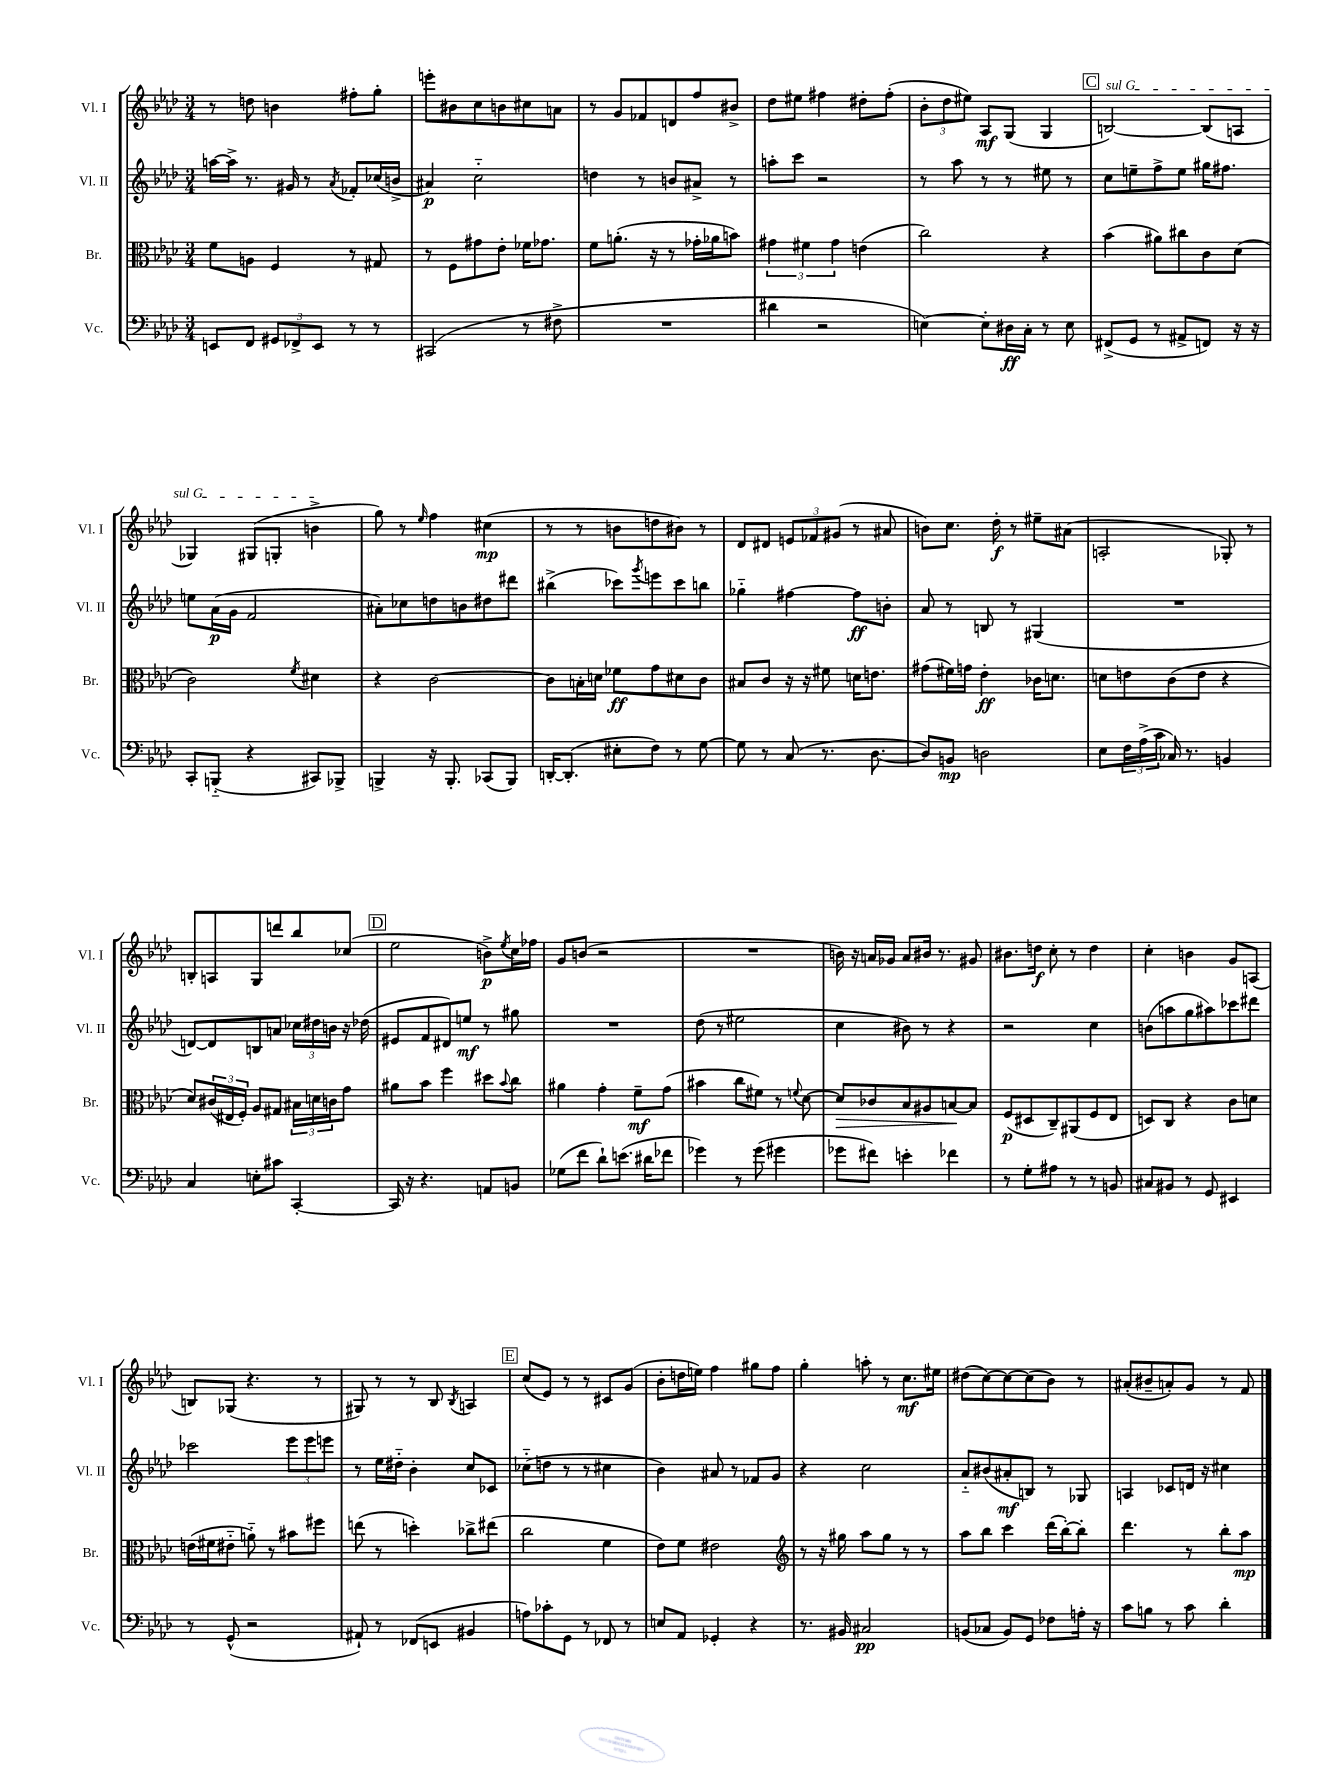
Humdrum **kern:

**kern	**kern	**kern	**kern
*staff4	*staff3	*staff2	*staff1
*clefF4	*clefC3	*clefG2	*clefG2
*k[b-e-a-d-]	*k[b-e-a-d-]	*k[b-e-a-d-]	*k[b-e-a-d-]
*M3/4	*M3/4	*M3/4	*M3/4
8EE	8f	[16aa	8r
.	.	16aa^]	.
8FF	8A	8.r	8dd
12GG#	4F	.	4b
.	.	16g#	.
12FF-^	.	.	.
.	.	8r	.
12EE	.	.	.
.	.	8qa-	.
8r	8r	8f-'	8ff#'
8r	8G#	(16cc-	8gg'
.	.	16b^	.
=	=	=	=
(2CC#	8r	4a#)	8eee'
.	8F	.	8b#
.	8g#	2cc'~	8cc
.	8e-'	.	8b
8r	16f-	.	8cc#
.	8.g-	.	.
8F#^	.	.	8a
=	=	=	=
2.r	8f	4dd	8r
.	(8.a'	.	8g
.	.	8r	8f-
.	16r	.	.
.	8r	8b	8d
.	16g-'	8a#^	8ff
.	16a-	.	.
.	8b)	8r	8b#^
=	=	=	=
4d#	6g#	8aa'	8dd-
.	.	8ccc	8ee#
.	6f#	.	.
2r	.	2r	4ff#
.	6g#	.	.
.	(4e	.	8dd#'
.	.	.	(8ff#'
=	=	=	=
[4E)	2cc)	8r	12b-'
.	.	.	12dd-
.	.	8aa-	.
.	.	.	12ee#)
8E']	.	8r	8A-
16D#	.	8r	(8G
16C'	.	.	.
8r	4r	8ee#	4G
8E	.	8r	.
=	=	=	=
(8FF#^	(4b-	8cc	[2B)
8GG	.	8ee~	.
8r	8a#)	8ff^	.
8AA#^	8cc#	8ee	.
8FF)	8c	16gg#	(8B]
.	.	8.ff#	.
16r	(8d-	.	8A
16r	.	.	.
=	=	=	=
8CC'	2c)	8ee	4G-)
(8BBB'~	.	(16a-	.
.	.	16g	.
4r	.	2f	(8G#
.	.	.	8G'
.	8qf	.	.
8CC#)	4d#	.	4b^
8BBB-^	.	.	.
=	=	=	=
4BBB^	4r	8a#')	8gg)
.	.	8cc-	8r
.	.	.	16qqee-
16r	[2c	8dd	4ff
8.BBB'	.	.	.
.	.	8b	.
(8CC-	.	8dd#	(4cc#
8BBB)	.	8ddd#	.
=	=	=	=
[16DD'	8c]	(4bb#^	8r
(8.DD']	.	.	.
.	16B'	.	8r
.	16d	.	.
8E#'	8f-	8ccc-)	8b
.	.	8qggg	.
8F)	8g	8eee	8dd
8r	8d#	8ccc-	8b#)
[8G	8c	8bb	8r
=	=	=	=
8G]	8B#	4gg-'~	8d-
8r	8c	.	8d#
(8C	16r	[4ff#	12e
.	16r	.	.
.	.	.	12f-
8.r	8f#	.	.
.	.	.	(12g#
.	16d	8ff#]	8r
[8.D-	8.e	.	.
.	.	8b'	8a#
=	=	=	=
8D-])	(8g#	8a-	8b)
8BB	16f#)	8r	8.cc
.	16g	.	.
2D	4e-'	8B	.
.	.	.	16dd-'
.	.	8r	8r
.	16c-	(4G#	8ee#~
.	8.d	.	.
.	.	.	(8a#
=	=	=	=
8E-	8d	2.r	2A'
24F	8e	.	.
(24A-^	.	.	.
24c	.	.	.
16C-)	(8c	.	.
8.r	.	.	.
.	8e	.	.
4BB	4r	.	8G-')
.	.	.	8r
=	=	=	=
4C	8d-)	[8d)	8B'
.	(24c#	8d]	8A
.	24E#	.	.
.	24F')	.	.
8E'	8A-	8B	8G
8c#	8G#	8a	8ddd
[4CC'	24B#	24cc-	8bb-
.	24d	24dd#	.
.	24c	24b	.
.	8g	16r	(8cc-
.	.	(16dd-	.
=	=	=	=
16CC]	8a#	8e#	2ee-
16r	.	.	.
4.r	8b-	8f	.
.	4ff	8d#)	.
.	.	8ee	.
8AA	8dd#	8r	8b^)
.	8qqb-	.	8qee-
8BB	8cc	8gg#	16cc
.	.	.	16ff-
=	=	=	=
(8G-	4a#	2.r	8g
8f	.	.	(8b
8d-`)	4g'	.	2r
(8.e	.	.	.
.	8f~	.	.
16d#	.	.	.
8f-	(8g	.	.
=	=	=	=
4g-)	4b#	(8dd-	2.r
.	.	8r	.
8r	8cc	2ee#	.
(8g-	8f#)	.	.
4g#	8r	.	.
.	8qqf	.	.
.	[8d-	.	.
=	=	=	=
8g-	8d-]	4cc	16b)
.	.	.	16r
8f#)	8c-	.	16a
.	.	.	16g-
4e'	8B-	8b#)	8a
.	8A#	8r	16b#
.	.	.	8.r
4f-	[8B	4r	.
.	8B]	.	8g#
=	=	=	=
8r	(8F	2r	8.b#
8G'	8D#	.	.
.	.	.	16dd
8A#	8C~)	.	8cc'
8r	(8AA#	.	8r
8r	8F	4cc	4dd
8BB	8E-	.	.
=	=	=	=
8C#	8D)	(8b	4cc'
8BB#	8C	8aa	.
8r	4r	8gg	4b
8GG	.	8aa#)	.
4EE#	8c	8ccc-	8g
.	8d	8ddd#	(8A
=	=	=	=
8r	(16e	2ccc-	8B)
.	16f#	.	.
(8GG^^	8e#'~	.	(8G-
2r	8a'~)	.	4.r
.	8r	.	.
.	8b#	12eee-	.
.	.	12eee-	.
.	8ff#	.	8r
.	.	12eee	.
=	=	=	=
8AA#`)	(8ee	8r	8G#)
8r	8r	16ee-	8r
.	.	16dd#'~	.
(8FF-	4dd')	4b-'	8r
8EE	.	.	8B-
.	.	.	8qB-
4BB#	8cc-^	8cc	4A
.	(8ee#	8c-	.
=	=	=	=
8A)	2cc	(8cc-'~	(8cc
8c-'	.	8dd	8e-)
8GG	.	8r	8r
8r	.	8r	8r
8FF-	4f	4cc#	8c#
8r	.	.	(8g
=	=	=	=
8E	8e-)	4b-)	8b-'
8AA-	8f	.	16dd
.	.	.	16ee)
4GG-'	2e#	8a#	4ff
.	.	8r	.
4r	.	8f-	8gg#
.	.	8g	8ff
=	=	=	=
*	*clefG2	*	*
8.r	8r	4r	4gg'
.	16r	.	.
16BB#	16gg#	.	.
2C#	8aa-	2cc	8aa'
.	8gg#	.	8r
.	8r	.	8.cc
.	8r	.	.
.	.	.	16ee#
=	=	=	=
(8BB	8aa-	8a-'~	(8dd#
8C-	8bb-	(8b#	[8cc)
8BB)	4ccc	8a#'	8cc_
8GG	.	8B)	(8cc]
8F-	(16ddd-	8r	8b-)
.	[16bb-')	.	.
16A'	8bb-']	8G-	8r
16r	.	.	.
=	=	=	=
8c	4.ddd-	4A	(8a#'
8B	.	.	8b#~
8r	.	8c-	8a')
8c	8r	16d	8g
.	.	16r	.
4d-'	8bb-'	4cc#	8r
.	8aa-	.	8f
==	==	==	==
*-	*-	*-	*-
